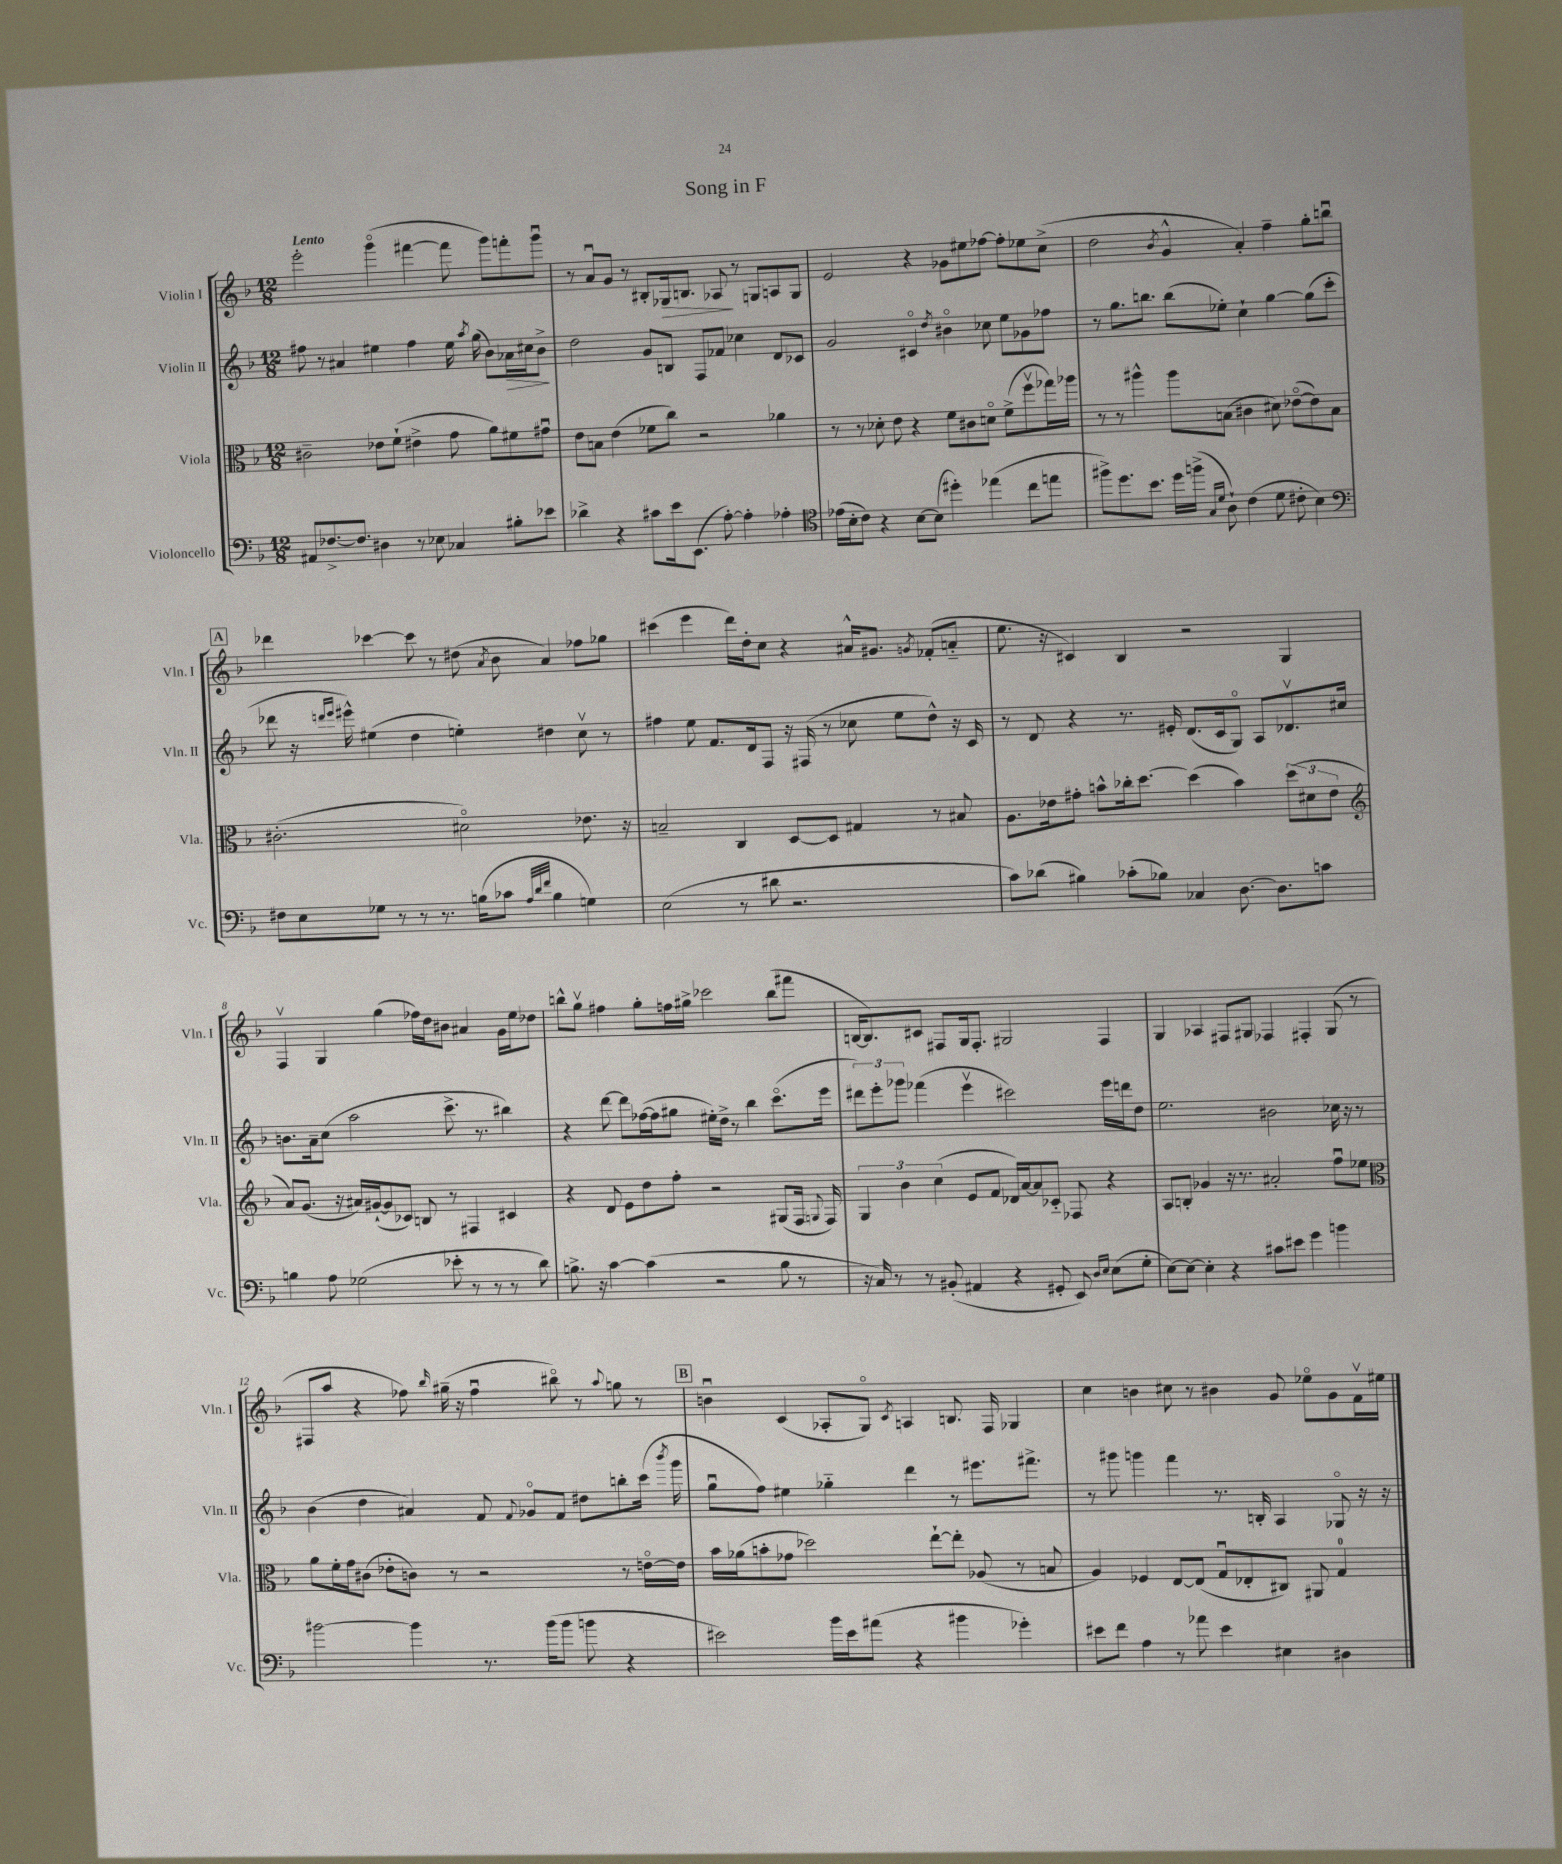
\header { title = "Song in F" }
<<
\new StaffGroup <<
\new Staff = "s0" \with { instrumentName = "Violin I" shortInstrumentName = "Vln. I" } {
    \clef treble \key f \major \numericTimeSignature \time 12/8 \tempo "Lento"
    \autoBeamOff e'''2-. g'''4\flageolet( fis'''4~ fis'''8 g'''8[) f'''8-. g'''8]\downbow |
    r8 a'8[\downbow g'8] r8 bis8[-. ges16\> b8.] aes8\! r8 g8[ a8 g8] |
    e'2 r4 ges'8[ eis''8 fes''8]~ fes''8[-. ees''8 c''8]->( |
    d''2 \acciaccatura { bes'8 } g'4-^ a'4-.) f''4-- g''8[-. b''8]\downbow |
    \mark \markup { \box "A" } des'''4 ces'''4~ ces'''8 r8 dis''8( \acciaccatura { a'8 } bes'8 a'4) fes''8[ ges''8] |
    cis'''4( e'''4 d'''16[) d''16-. c''8] r4 ais'16[-^ gis'8.] \acciaccatura { g'8 } fes'8[-.( a'8]-_ |
    e''8. r16 cis'4) bes4 r2 g4 |
    f4\upbow g4 g''4( fes''16[) d''16 bis'8] ais'4 g'16[ e''16 des''8] |
    b''8[-^ g''8]\upbow fis''4 g''8[-. f''16 gis''16]-> ces'''2 b''8[( fis'''8] |
    b16[~ b8.) cis'8] fis8[ g16 fis8.]-. gis2 fis4 |
    g4 aes4 fis8[ gis8] fes4 fis4-. gis8( r8 |
    fis8[ a''8] r4 fes''8) \grace { bes''16 } gis''16--( r16 fes''4\downbow bis''8\flageolet) r8 \appoggiatura { a''8 } g''8 r8 |
    \mark \markup { \box "B" } b'4\downbow c'4( aes8[-. g8]\flageolet) \acciaccatura { c'8 } a4 b8. f16 ges4 |
    c''4 b'4 cis''8 r8 bis'4 g'8 ees''8[\flageolet g'8 f'16\upbow eis''16] \bar "|." |
}
\new Staff = "s1" \with { instrumentName = "Violin II" shortInstrumentName = "Vln. II" } {
    \clef treble \key f \major \numericTimeSignature \time 12/8
    \autoBeamOff fis''8 r8 ais'4 eis''4 fis''4 eis''16 \acciaccatura { a''8 } g''16( bes'8[) aes'16\> cis''16 bes'8]->\! |
    d''2 g'8[ b8] f8[ fes'8] ces''4 d'8[ ces'8] |
    g'2 cis'4\flageolet \acciaccatura { d''8 } bis'4\flageolet ces''8 e''8[ ges'8 fes''8] |
    r8 g''8.[ b''8.] b''8[( ees''8]-.) c''4-! g''4~ g''8[( c'''8]-. |
    \mark \markup { \box "A" } des'''8 r16 \grace { d'''16[ e'''16] } eis'''16-^) eis''4( d''4 e''4-.) dis''4 c''8\upbow r8 |
    fis''4 e''8 f'8.[ d'16 f8] r16 fis16( r8 ces''8 e''8[ d''8]-^) r16 c'16 |
    r8 d'8 r4 r8. eis'16-. d'8.[( c'16 g8]\flageolet) a8[ des'8.\upbow cis''16] |
    b'8.[ a'16-- c''8]( a''2 c'''8.-> r8. bis''4) |
    r4 d'''8~ d'''8[ fes''16~( fes''16 gis''8] eis''16[-.) d''16]-> r8 bes''4 c'''8.[\flageolet( e'''16] |
    \tuplet 3/2 { dis'''8[) e'''8-. ges'''8] } fes'''4( e'''4\upbow cis'''2) e'''16[ d'''16 d''8] |
    e''2. bis'2 ces''16 r16 r8 |
    bes'4( d''4 ais'4) f'8 \appoggiatura { f'8 } ges'8[\flageolet f'8] dis''8[ b''8-. c'''16]( \acciaccatura { bes'''8 } g'''16 |
    \mark \markup { \box "B" } g''8[\downbow f''8]) eis''4 ges''4-_ d'''4 r8 eis'''8.[ fis'''8.]-> |
    r8 gis'''8 g'''4 f'''4 r8. b16-. a4 ges8\flageolet r16 r16 \bar "|." |
}
\new Staff = "s2" \with { instrumentName = "Viola" shortInstrumentName = "Vla." } {
    \clef alto \key f \major \numericTimeSignature \time 12/8
    \autoBeamOff cis'2-- ees'8[ f'8]-!( eis'4-> g'8 a'8[) fis'8 gis'8]\downbow |
    e'8[ b8] e'4( fes'8[ c''8]) r2 aes'4 |
    r8 r8 des'8-. e'8 r4 f'8[ cis'8 d'8]\flageolet f'8[->( f''8\upbow ges''16) aes''16] |
    r8 r8 ais''4-^ ais''8[ b8]( cis'4 dis'8) ees'8[~\flageolet( ees'8) b8] |
    \mark \markup { \box "A" } cis'2.-.( dis'2\flageolet) ees'8. r16 |
    b2-- c4 d8[~ d8] gis4 r8 bis8 |
    a8.[ ees'16 gis'8]-. b'8[-^ ces''16-. d''8.]~ d''4( b'4) \tuplet 3/2 { d''8[( dis'8 ees'8] } |
    \clef treble a'8[) g'8.]( r16 ais'16[) gis'16~-!( gis'8 ces'8]) b8 r8 fis4 cis'4 |
    r4 d'8 e'8[ d''8 f''8]-. r2 gis8[( f16] \appoggiatura { g8 } f16) |
    \tuplet 3/2 { g4 bes'4 c''4( } e'8[ f'8] des'16[) a'16~ a'8 ces'8]-_ fes8 r4 |
    a8[ b8]-. ges'4 r16 r8. ais'2-. f''8[\downbow ees''8] |
    \clef alto a'8[ f'16-. g'16 cis'8]( ees'8[-. c'8]) r8 r2 r8 e'16[~\flageolet e'16] |
    \mark \markup { \box "B" } bes'16[ aes'16( b'8-. ges'8] des''2) e''8[~-! e''8]-. aes8( r8 b8 |
    a4) fes4 e8[~ e8]( g8[\downbow ees8-. cis8]) ais,8 g4-0 \bar "|." |
}
\new Staff = "s3" \with { instrumentName = "Violoncello" shortInstrumentName = "Vc." } {
    \clef bass \key f \major \numericTimeSignature \time 12/8
    \autoBeamOff ais,8[ fes8.~-> fes8.] dis4 r8 ees8 ces4 bis8[-. ees'8] |
    des'4-> r4 cis'8[ e'16 e,8.]( a8~-.) a4-. aes4-. |
    \clef tenor ees'16[( bes16-. c'8]) r4 bes8[~ bes8]( dis''4-.) ees''4( c''8[ e''8] |
    fis''8[->) d''8. bes'8.] d''16[ f''16]->( \grace { g16[ d'16] } a8-!) c'4( d'8 cis'8-. bes4) |
    \mark \markup { \box "A" } \clef bass fis8[ e8 ges8] r8 r8 r8. b16[( ces'8] \grace { a32[ d'32 f'32] } b4 g4) |
    e2( r8 dis'8 r2. |
    c'8[) des'8]( bis4) ces'8[-.( bes8]) ces4 d8.~ d8.[ c'8] |
    b4 a8 ges2( ees'8-. r8 r8 r8 d'8) |
    b8.-> r16 c'4~ c'4( r2 b8 r8 |
    r16 c16) r8 r8 bis,8-.( ais,4 r4 gis,8-. e,8) \grace { d16[ e16] } e8[( g8]-. |
    e8[~) e8]~ e4-. r4 cis'8[ eis'8] g'4 b'4 |
    bis'2~ bis'4 r8. bis'16[( bis'8] b'8 r4 |
    \mark \markup { \box "B" } eis'2) bes'16[ eis'16 ais'8]( r4 bis'4 ges'4-.) |
    eis'8[ f'8] a4 r8 aes'8 eis'4 eis4 dis4 \bar "|." |
}
>>
>>
